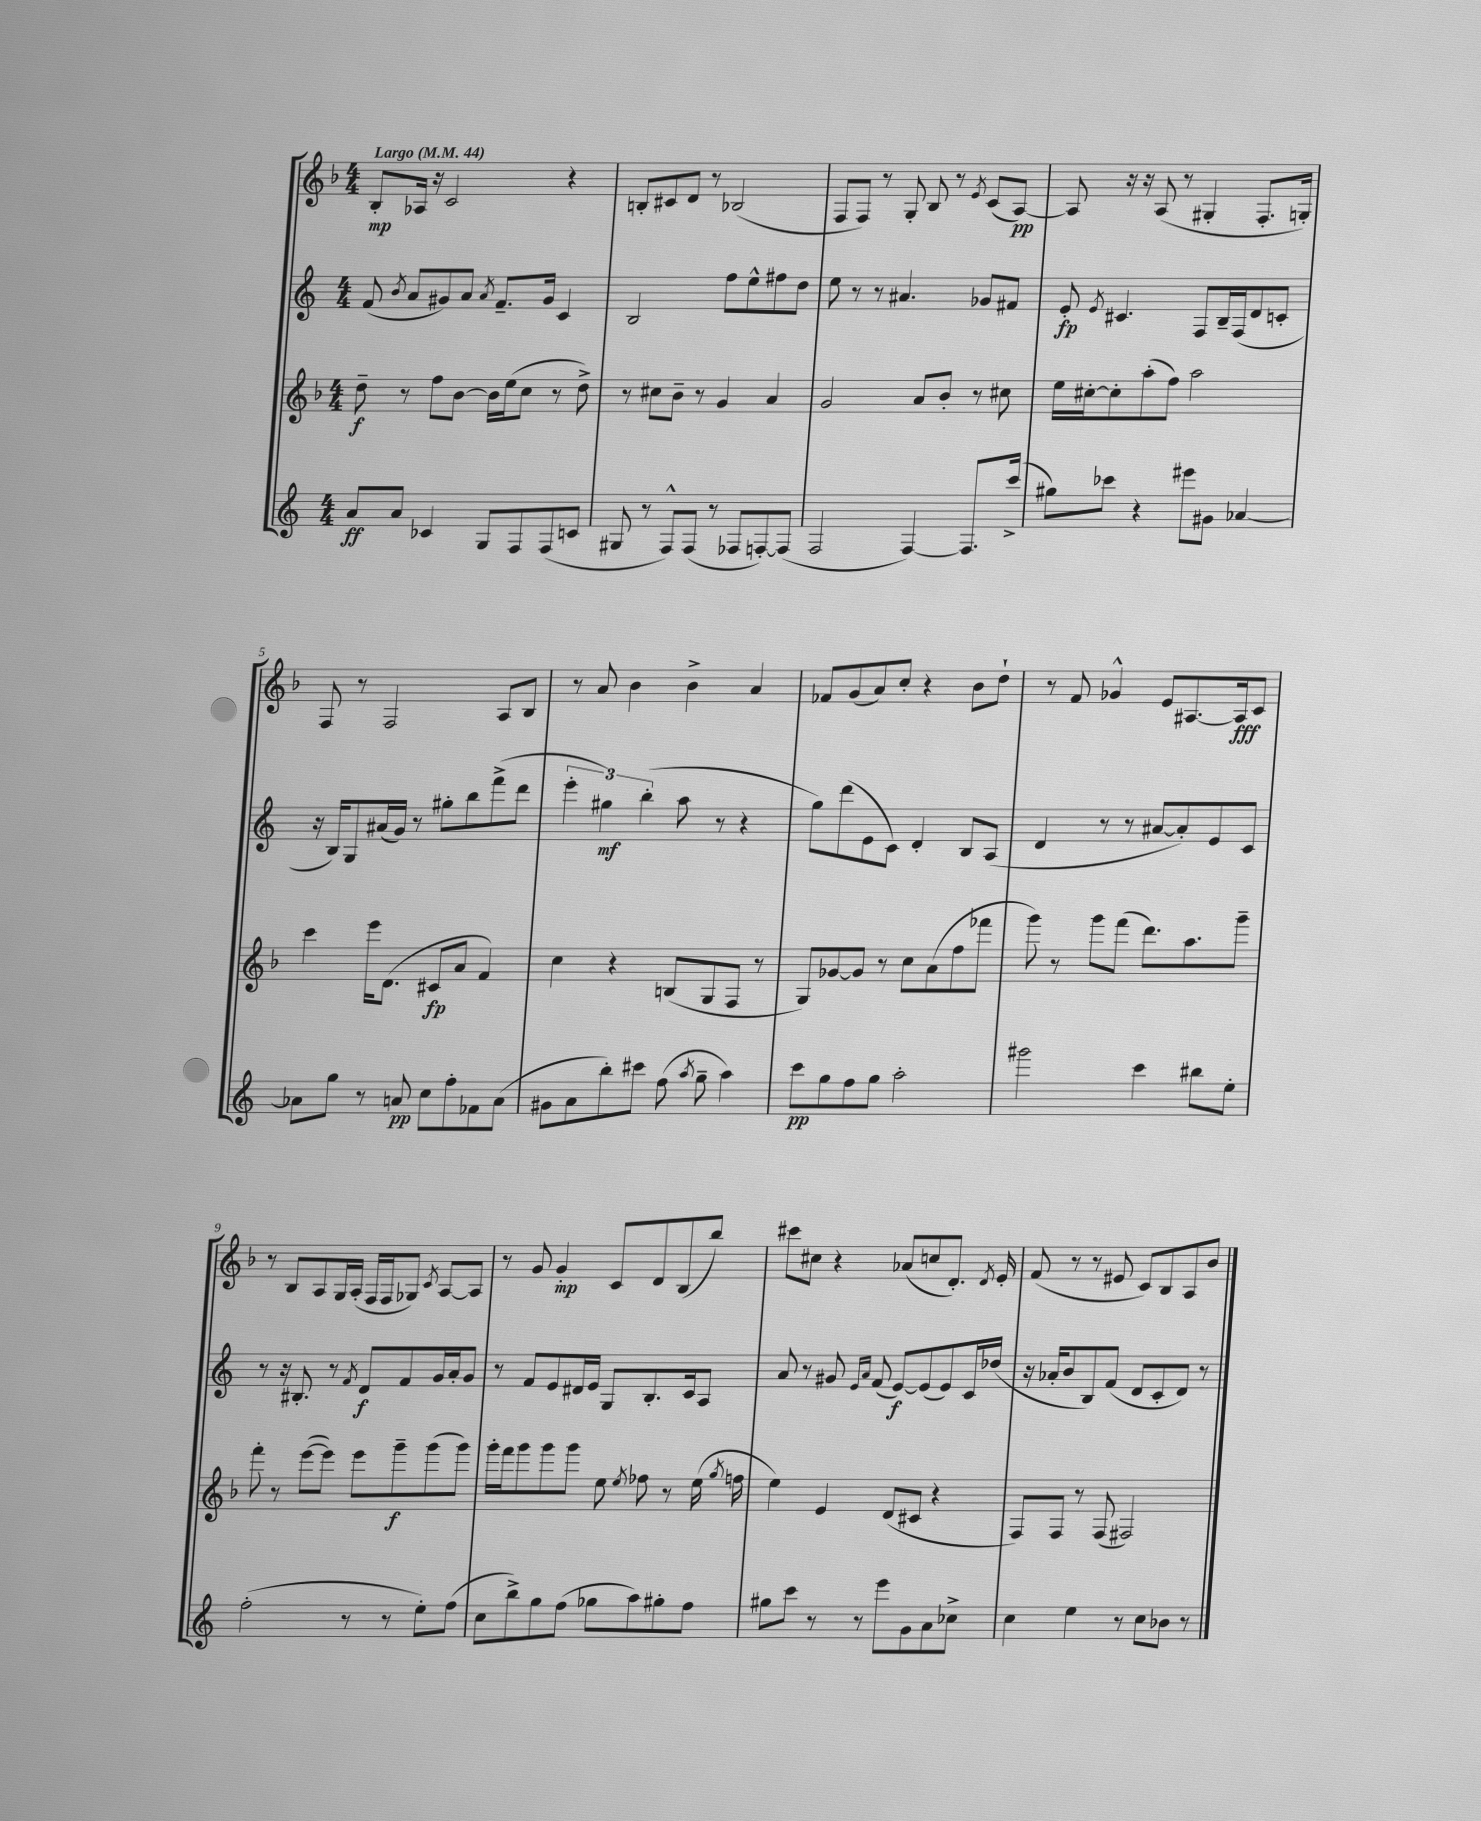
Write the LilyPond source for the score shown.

<<
\new StaffGroup <<
\new Staff = "s0" {
    \clef treble \key f \major \numericTimeSignature \time 4/4 \tempo "Largo" 4 = 44
    \autoBeamOff bes8[-.\mp aes16] r16 c'2 r4 |
    b8[-. cis'8 d'8] r8 bes2( |
    f8[ f8]) r8 g8-. bes8 r8 \acciaccatura { e'8 } c'8[( a8]~\pp) |
    a8 r16 r16 a8( r8 gis4-. f8.[-. g16]-.) |
    f8 r8 f2 a8[ bes8] |
    r8 a'8 bes'4 bes'4-> a'4 |
    fes'8[ g'8( a'8) c''8]-. r4 bes'8[ d''8]-! |
    r8 f'8 ges'4-^ e'8[ ais8.~ ais16\fff c'8] |
    r8 bes8[ a8 g16 a16]-.( f16[ f16 ges8]) \acciaccatura { c'8 } a8[~ a8] |
    r8 g'8 g'4-.\mp c'8[ d'8 bes8( bes''8]) |
    cis'''8[ cis''8] r4 aes'8[( c''8 d'8.]-.) \acciaccatura { d'8 } e'16-. |
    f'8( r8 r8 eis'8 c'8[) bes8 a8 bes'8] \bar "|." |
}
\new Staff = "s1" {
    \clef treble \key c \major \numericTimeSignature \time 4/4
    \autoBeamOff f'8( \acciaccatura { b'8 } a'8[ gis'8) a'8] \acciaccatura { a'8 } f'8.[-- gis'16] c'4 |
    b2 f''8[ e''8-^ fis''8 d''8] |
    e''8 r8 r8 ais'4. ges'8[ fis'8] |
    e'8-.\fp \acciaccatura { e'8 } cis'4. f8[ b16-- f16( d'8 c'8]-. |
    r16 b16[) g8 ais'16( g'16]) r8 gis''8[-. b''8 f'''8->( d'''8] |
    \tuplet 3/2 { e'''4-. gis''4\mf) b''4-.( } a''8 r8 r4 |
    g''8[) d'''8( e'8 c'8]) d'4-. b8[ a8]( |
    d'4 r8 r8 ais'8[~ ais'8-.) e'8 c'8] |
    r8 r16 bis8.-. r8 \acciaccatura { f'8 } d'8[\f f'8 g'16 a'16-. g'8] |
    r8 f'8[ e'8 dis'16 e'16] g8[ b8.-. c'16 a8] |
    a'8 r8 gis'8 \grace { e'16[ a'16] } f'8( e'8[~\f) e'8( e'8) c'16 des''16]( |
    r16 aes'16[-. b'8 b8) f'8]( d'8[ c'8-. d'8]) r8 \bar "|." |
}
\new Staff = "s2" {
    \clef treble \key f \major \numericTimeSignature \time 4/4
    \autoBeamOff d''8--\f r8 f''8[ bes'8]~ bes'16[ e''16( c''8] r8 d''8->) |
    r8 cis''8[ bes'8]-- r8 g'4 a'4 |
    g'2 a'8[ bes'8]-. r8 cis''8 |
    e''16[ cis''16~-. cis''8-. a''8-.( f''8]) a''2 |
    c'''4 e'''16[ d'8.]( cis'8[\fp a'8] f'4) |
    c''4 r4 b8[( g8 f8] r8 |
    g8[) ges'8~ ges'8] r8 c''8[ a'8( f''8 fes'''8] |
    g'''8) r8 g'''8[ f'''8]( d'''8.[) a''8. g'''8]-- |
    f'''8-. r8 e'''8[~( e'''8]) e'''8[ g'''8--\f g'''8( g'''8]) |
    g'''16[-. f'''16 g'''8 g'''8 g'''8] e''8 \acciaccatura { e''8 } fes''8 r8 e''16( \acciaccatura { g''8 } f''16 |
    e''4) e'4 d'8[( cis'8] r4 |
    f8[) f8] r8 f8( fis2) \bar "|." |
}
\new Staff = "s3" {
    \clef treble \key c \major \numericTimeSignature \time 4/4
    \autoBeamOff a'8[\ff a'8] ces'4 g8[ f8 f8( c'8] |
    gis8 r8 f8[-^) f8]( r8 fes8[ f8~-.) f8]( |
    f2 f4~) f8.[ c'''16]->( |
    gis''8[) ces'''8] r4 eis'''8[ gis'8] aes'4~ |
    aes'8[ g''8] r8 a'8\pp c''8[ f''8-. fes'8 a'8]( |
    gis'8[ a'8 b''8-.) cis'''8] f''8( \acciaccatura { a''8 } g''8-- a''4) |
    c'''8[\pp g''8 f''8 g''8] a''2-. |
    gis'''2 c'''4 bis''8[ e''8]-. |
    f''2-.( r8 r8 e''8[-.) f''8]( |
    c''8[ b''8->) g''8 f''8]( ges''8[ a''8) gis''8-. f''8] |
    gis''8[ c'''8] r8 r8 e'''8[ g'8 a'8 ces''8]-> |
    c''4 e''4 r8 c''8[ bes'8] r8 \bar "|." |
}
>>
>>
